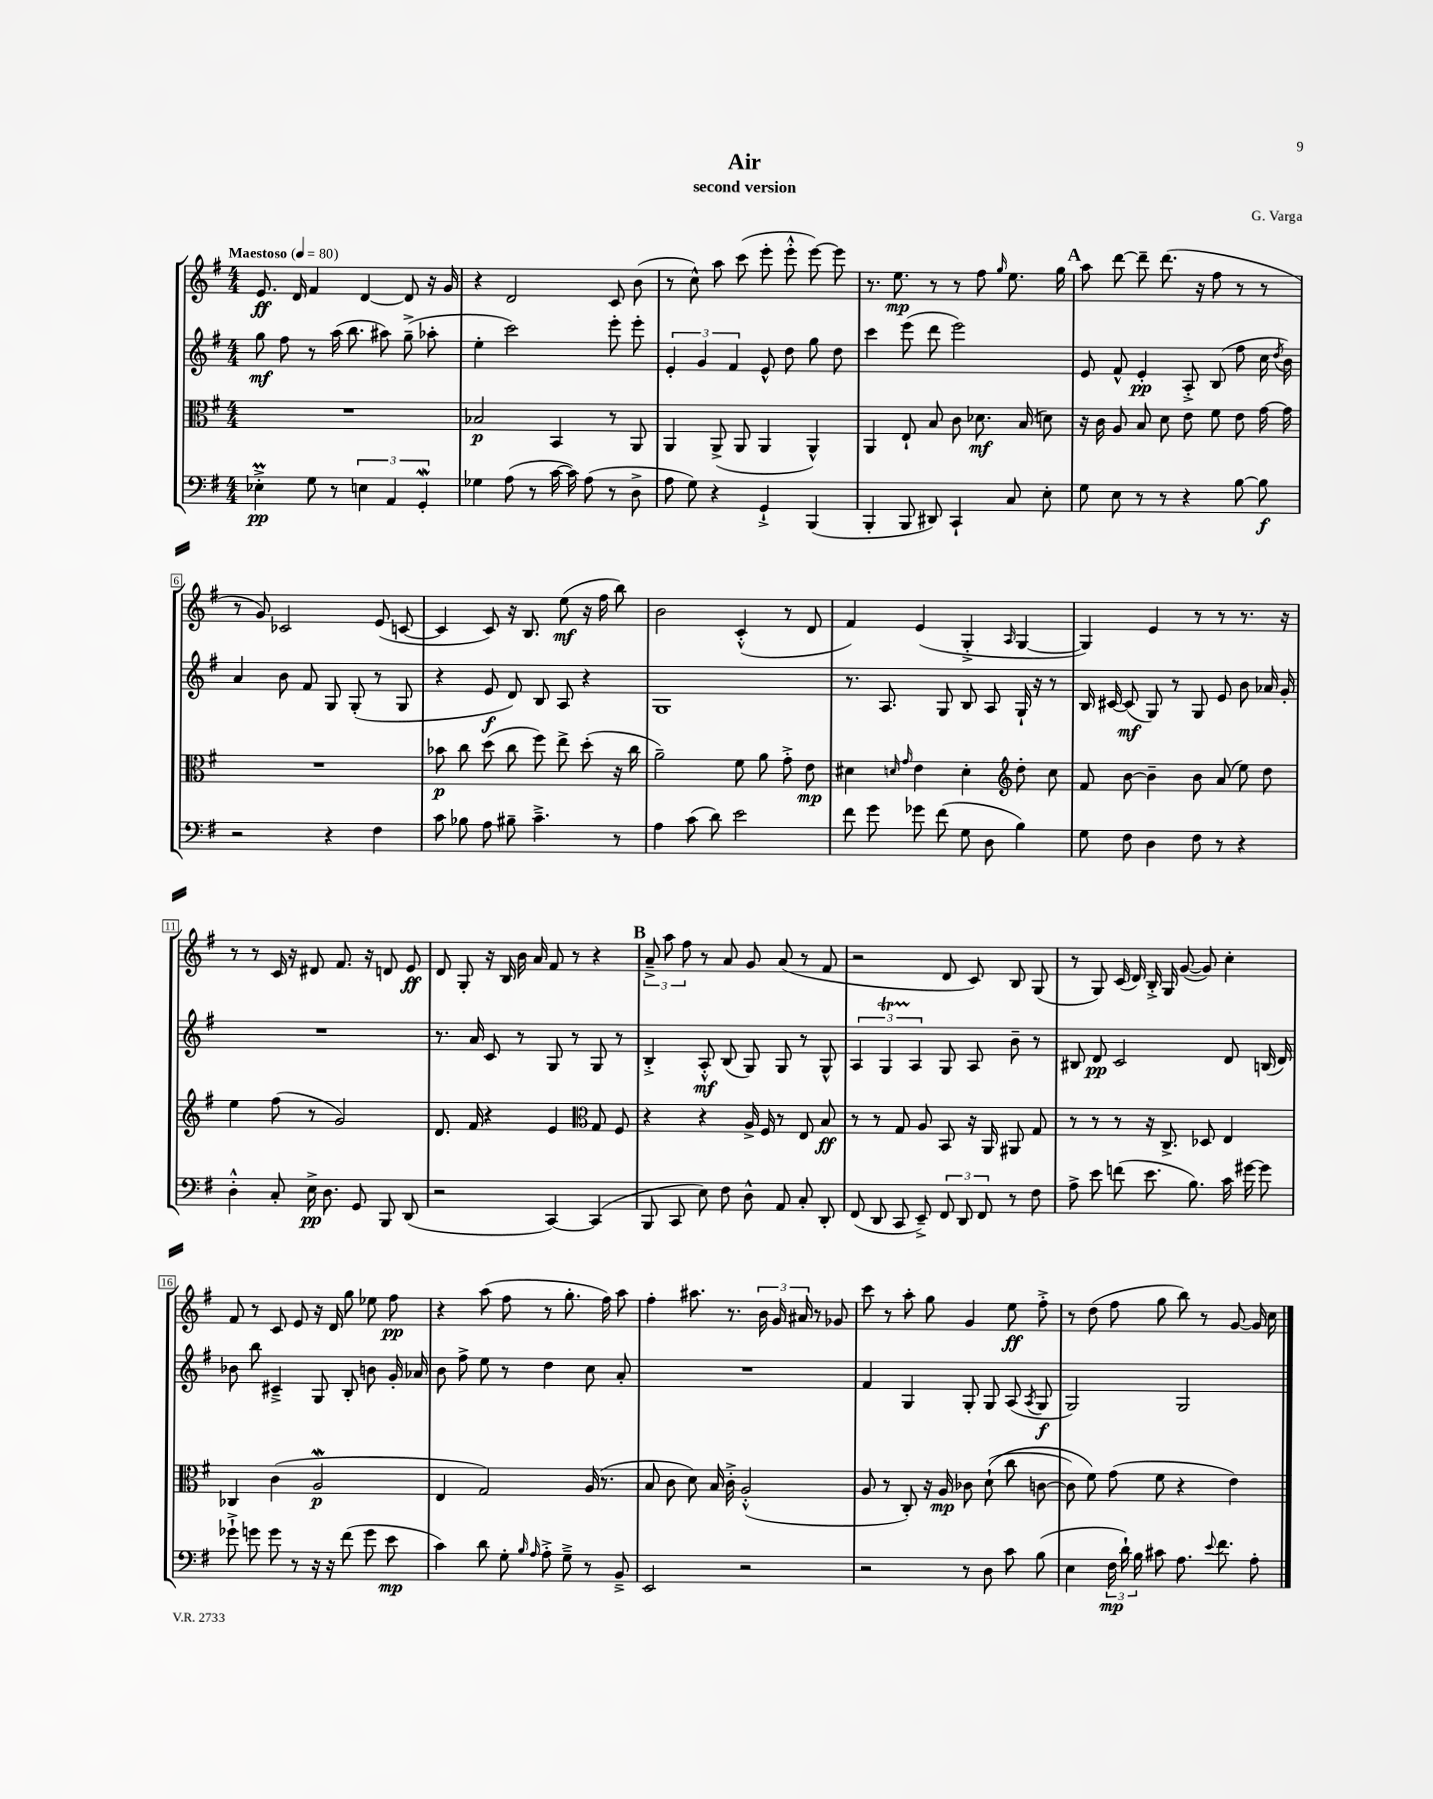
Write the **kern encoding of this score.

**kern	**dynam	**kern	**dynam	**kern	**dynam	**kern	**dynam
*part4	*part4	*part3	*part3	*part2	*part2	*part1	*part1
*staff4	*staff4	*staff3	*staff3	*staff2	*staff2	*staff1	*staff1
*clefF4	*	*clefC3	*	*clefG2	*	*clefG2	*
*k[f#]	*	*k[f#]	*	*k[f#]	*	*k[f#]	*
*M4/4	*	*M4/4	*	*M4/4	*	*M4/4	*
*MM80	*	*MM80	*	*MM80	*	*MM80	*
=1	=1	=1	=1	=1	=1	=1	=1
!	!	!	!	!	!	!LO:TX:a:B:t=Maestoso	!
4E-XM'^\	pp	1r	.	8gg\	mf	8.e/	ff
.	.	.	.	8ff#\	.	.	.
.	.	.	.	.	.	16d/	.
8G\	.	.	.	8r	.	4f#/	.
8r	.	.	.	(16aa\	.	.	.
.	.	.	.	8.bb\	.	.	.
6En\	.	.	.	.	.	[4d/	.
.	.	.	.	8aa#X\)	.	.	.
6AA/	.	.	.	.	.	.	.
.	.	.	.	(8gg~^\	.	8d/]	.
6GGw'/	.	.	.	.	.	.	.
.	.	.	.	8aa-X'\	.	16r	.
.	.	.	.	.	.	16g/	.
=2	=2	=2	=2	=2	=2	=2	=2
4G-X\	.	2B-X/	p	4ee'\	.	4r	.
(8A\	.	.	.	2ccc\)	.	2d/	.
8r	.	.	.	.	.	.	.
[16c\	.	4BB/	.	.	.	.	.
16c\])	.	.	.	.	.	.	.
(8A\	.	.	.	.	.	.	.
8r	.	8r	.	8eee'\	.	8c/	.
8D^\	.	8AA/	.	8eee'\	.	(8b\	.
=3	=3	=3	=3	=3	=3	=3	=3
8A\	.	4AA/	.	6e'/	.	8r	.
8G\)	.	.	.	.	.	8cc^^\)	.
.	.	.	.	6g/	.	.	.
4r	.	(8AA^/	.	.	.	8aa\	.
.	.	.	.	6f#/	.	.	.
.	.	8AA/	.	.	.	(8ccc\	.
4GG`^/	.	4AA/	.	8e^^/	.	8eee'\	.
.	.	.	.	8dd\	.	8eee'^^\	.
(4BBB/	.	4AA^^/)	.	8gg\	.	[8eee\)	.
.	.	.	.	8dd\	.	8eee\]	.
=4	=4	=4	=4	=4	=4	=4	=4
4BBB'/	.	4AA/	.	4ccc\	.	8.r	.
.	.	.	.	.	.	8.ee\	mp
8BBB/	.	8E`/	.	(8eee\	.	.	.
8DD#X/)	.	8B/	.	8ddd\	.	8r	.
4CC`/	.	8c\	.	2eee\)	.	8r	.
.	.	8.d-X\	mf	.	.	8ff#\	.
.	.	.	.	.	.	16qqgg/	.
8C/	.	.	.	.	.	8.ee\	.
.	.	(16B/	.	.	.	.	.
8E'\	.	8dn\)	.	.	.	.	.
.	.	.	.	.	.	16gg\	.
!!LO:REH:place=s1:t=A
=5	=5	=5	=5	=5	=5	=5	=5
8G\	.	16r	.	8e/	.	8aa\	.
.	.	16c\	.	.	.	.	.
8E\	.	8A/	.	8f#^^/	.	[8ddd\	.
8r	.	8B/	.	4e'/	pp	8ddd~\]	.
8r	.	8d\	.	.	.	(8.ddd\	.
4r	.	8e\	.	8A'^/	.	.	.
.	.	.	.	.	.	16r	.
.	.	8f#\	.	(8B/	.	8ff#\	.
[8B\	.	8e\	.	8ff#\	.	8r	.
8B\]	f	[16g\	.	16cc\	.	8r	.
.	.	.	.	8qdd/	.	.	.
.	.	16g\]	.	16b\)	.	.	.
!!LO:LB:g=z
=6	=6	=6	=6	=6	=6	=6	=6
2r	.	1r	.	4a/	.	8r	.
.	.	.	.	.	.	8g/)	.
.	.	.	.	8b\	.	2c-X/	.
.	.	.	.	8f#/	.	.	.
4r	.	.	.	8G/	.	.	.
.	.	.	.	(8G'/	.	.	.
4F#\	.	.	.	8r	.	(8e/	.
.	.	.	.	8G/	.	[8cn/	.
=7	=7	=7	=7	=7	=7	=7	=7
8c\	.	8b-X\	p	4r	.	4c/]	.
8B-X\	.	8cc\	.	.	.	.	.
8A\	.	(8dd\	.	8e/	f	8c/)	.
8B#X~\	.	8cc\	.	8d/)	.	16r	.
.	.	.	.	.	.	8.B/	.
4.c~^\	.	8ff#\)	.	8B/	.	.	.
.	.	8ee^\	.	8A/	.	(8ee\	mf
.	.	(8dd'\	.	4r	.	16r	.
.	.	.	.	.	.	16ff#\	.
8r	.	16r	.	.	.	8bb\)	.
.	.	16cc\	.	.	.	.	.
=8	=8	=8	=8	=8	=8	=8	=8
4A\	.	2a~\)	.	1G	.	2b\	.
(8c\	.	.	.	.	.	.	.
8d\)	.	.	.	.	.	.	.
2e\	.	8f#\	.	.	.	(4c'^^/	.
.	.	8a\	.	.	.	.	.
.	.	8g'^\	.	.	.	8r	.
.	.	8e\	mp	.	.	8d/	.
=9	=9	=9	=9	=9	=9	=9	=9
8f#\	.	4d#X\	.	8.r	.	4f#/)	.
8g\	.	.	.	.	.	.	.
.	.	.	.	8.A/	.	.	.
.	.	16qqdn/	.	.	.	.	.
.	.	16qqg/	.	.	.	.	.
8g-X\	.	4e\	.	.	.	(4e/	.
(8f#\	.	.	.	8G/	.	.	.
8G\	.	4d'\	.	8B/	.	4G'^/	.
8D\	.	.	.	8A/	.	.	.
*	*	*clefG2	*	*	*	*	*
.	.	.	.	.	.	16qqA/	.
4B\)	.	8dd'\	.	16G`/	.	[4G/	.
.	.	.	.	16r	.	.	.
.	.	8cc\	.	8r	.	.	.
=10	=10	=10	=10	=10	=10	=10	=10
8G\	.	8f#/	.	16B/	.	4G/])	.
.	.	.	.	[16c#X/	.	.	.
8F#\	.	[8b\	.	(8c#/]	mf	.	.
4D\	.	4b~\]	.	8G/)	.	4e/	.
.	.	.	.	8r	.	.	.
8F#\	.	8b\	.	8G/	.	8r	.
8r	.	(8a/	.	8e/	.	8r	.
4r	.	8ee\)	.	8b\	.	8.r	.
.	.	8dd\	.	16a-X/	.	.	.
.	.	.	.	16g'/	.	16r	.
!!LO:LB:g=z
=11	=11	=11	=11	=11	=11	=11	=11
4D'^^\	.	4ee\	.	1r	.	8r	.
.	.	.	.	.	.	8r	.
8C'/	.	(8ff#\	.	.	.	16c/	.
.	.	.	.	.	.	16r	.
16E^\	pp	8r	.	.	.	8d#X/	.
8.D\	.	.	.	.	.	.	.
.	.	2g/)	.	.	.	8.f#/	.
8GG/	.	.	.	.	.	.	.
.	.	.	.	.	.	16r	.
8BBB/	.	.	.	.	.	8dn/	.
(8DD/	.	.	.	.	.	8e/	ff
=12	=12	=12	=12	=12	=12	=12	=12
2r	.	8.d/	.	8.r	.	8d/	.
.	.	.	.	.	.	8G'/	.
.	.	16f#/	.	16a/	.	.	.
.	.	4r	.	8c/	.	16r	.
.	.	.	.	.	.	16B/	.
.	.	.	.	8r	.	16b\	.
.	.	.	.	.	.	16a/	.
[4CC/)	.	4e/	.	8G/	.	8f#/	.
.	.	.	.	8r	.	8r	.
*	*	*clefC3	*	*	*	*	*
(4CC/]	.	8G/	.	8G/	.	4r	.
.	.	8F#/	.	8r	.	.	.
!!LO:REH:place=s1:t=B
=13	=13	=13	=13	=13	=13	=13	=13
8BBB/	.	4r	.	4B'^/	.	12a~^/	.
.	.	.	.	.	.	12aa\	.
8CC/	.	.	.	.	.	.	.
.	.	.	.	.	.	12ff#\	.
8E\)	.	4r	.	8A'^^/	mf	8r	.
8F#\	.	.	.	(8B/	.	8a/	.
8D^^\	.	16A^/	.	8G/)	.	8g/	.
.	.	16F#/	.	.	.	.	.
8AA/	.	8r	.	8G/	.	(8a/	.
8C'/	.	8E/	.	8r	.	8r	.
8DD'/	.	8B/	ff	8G^^/	.	8f#/	.
=14	=14	=14	=14	=14	=14	=14	=14
(8FF#/	.	8r	.	6A/	.	2r	.
8DD/	.	8r	.	.	.	.	.
.	.	.	.	6GT/	.	.	.
8CC/	.	8G/	.	.	.	.	.
.	.	.	.	6A/	.	.	.
8EE~^/)	.	8A/	.	.	.	.	.
12FF#/	.	8BB/	.	8G/	.	8d/	.
12DD/	.	.	.	.	.	.	.
.	.	16r	.	8A/	.	8c/)	.
12FF#/	.	.	.	.	.	.	.
.	.	16AA/	.	.	.	.	.
8r	.	8AA#X/	.	8b~\	.	8B/	.
8F#\	.	8G/	.	8r	.	(8G/	.
=15	=15	=15	=15	=15	=15	=15	=15
8A^\	.	8r	.	8B#X/	.	8r	.
8e\	.	8r	.	8d/	pp	8G/)	.
(8fn\	.	8r	.	2c/	.	(16c/	.
.	.	.	.	.	.	16d/)	.
8.e\	.	16r	.	.	.	16B'^/	.
.	.	8.C^/	.	.	.	16G/	.
.	.	.	.	.	.	([8g/	.
8.B\)	.	.	.	.	.	.	.
.	.	8D-X/	.	.	.	8g/])	.
16c\	.	4E/	.	8d/	.	4cc'\	.
[16g#X\	.	.	.	.	.	.	.
8g#\]	.	.	.	(16Bn/	.	.	.
.	.	.	.	16d/)	.	.	.
!!LO:LB:g=z
=16	=16	=16	=16	=16	=16	=16	=16
8g-X`^\	.	4C-X/	.	8b-X\	.	8f#/	.
8gn\	.	.	.	8bb\	.	8r	.
8g\	.	(4c\	.	4c#X~^/	.	8c/	.
8r	.	.	.	.	.	8e/	.
16r	.	2AW/	p	8G/	.	16r	.
16r	.	.	.	.	.	16d/	.
(8f#\	.	.	.	8B'/	.	8gg\	.
8g\	.	.	.	8bn\	.	8ee-X\	.
8e\	mp	.	.	16g'/	.	8ff#\	pp
.	.	.	.	16a-X/	.	.	.
=17	=17	=17	=17	=17	=17	=17	=17
4c\)	.	4E/	.	8b\	.	4r	.
.	.	.	.	8ff#^\	.	.	.
8d\	.	2G/)	.	8ee\	.	(8aa\	.
8G'\	.	.	.	8r	.	8ff#\	.
16qqB/	.	.	.	.	.	.	.
16qqA/	.	.	.	.	.	.	.
8A'^\	.	.	.	4dd\	.	8r	.
8G~^\	.	.	.	.	.	8.gg'\	.
8r	.	(16A/	.	8cc\	.	.	.
.	.	8.r	.	.	.	16ff#\)	.
8BB~^/	.	.	.	8a'/	.	8aa\	.
=18	=18	=18	=18	=18	=18	=18	=18
2EE/	.	8B/	.	1r	.	4ff#'\	.
.	.	8c\	.	.	.	.	.
.	.	8d\)	.	.	.	8.aa#X\	.
.	.	16B/	.	.	.	.	.
.	.	16c'^\	.	.	.	8.r	.
2r	.	(2A'^^/	.	.	.	.	.
.	.	.	.	.	.	24b\	.
.	.	.	.	.	.	24g/	.
.	.	.	.	.	.	24a#X/	.
.	.	.	.	.	.	8r	.
.	.	.	.	.	.	8g-X/	.
=19	=19	=19	=19	=19	=19	=19	=19
2r	.	8A/	.	4f#/	.	8ccc\	.
.	.	8r	.	.	.	8r	.
.	.	8C'/)	.	4G/	.	8aa'\	.
.	.	16r	.	.	.	8gg\	.
.	.	16A/	mp	.	.	.	.
8r	.	8c-X\	.	8G'/	.	4g/	.
8D\	.	((8d`\	.	8G/	.	.	.
8c\	.	8cc\	.	(8A/	.	8ee\	ff
.	.	.	.	8qA/	.	.	.
(8B\	.	[8cn\	.	8G/	f	8ff#'^\	.
=20	=20	=20	=20	=20	=20	=20	=20
4E\	.	8c\])	.	2G/)	.	8r	.
.	.	8f#\)	.	.	.	(8dd\	.
24F#\	mp	(8g\	.	.	.	8ff#\	.
24d`\)	.	.	.	.	.	.	.
24B\	.	.	.	.	.	.	.
8c#X\	.	8f#\	.	.	.	8gg\	.
8.A\	.	4r	.	2G/	.	8bb\)	.
.	.	.	.	.	.	8r	.
8qqe/	.	.	.	.	.	.	.
8.f#\	.	.	.	.	.	.	.
.	.	4e\)	.	.	.	[8g/	.
8A'\	.	.	.	.	.	16g/]	.
.	.	.	.	.	.	16cc\	.
==	==	==	==	==	==	==	==
*-	*-	*-	*-	*-	*-	*-	*-
